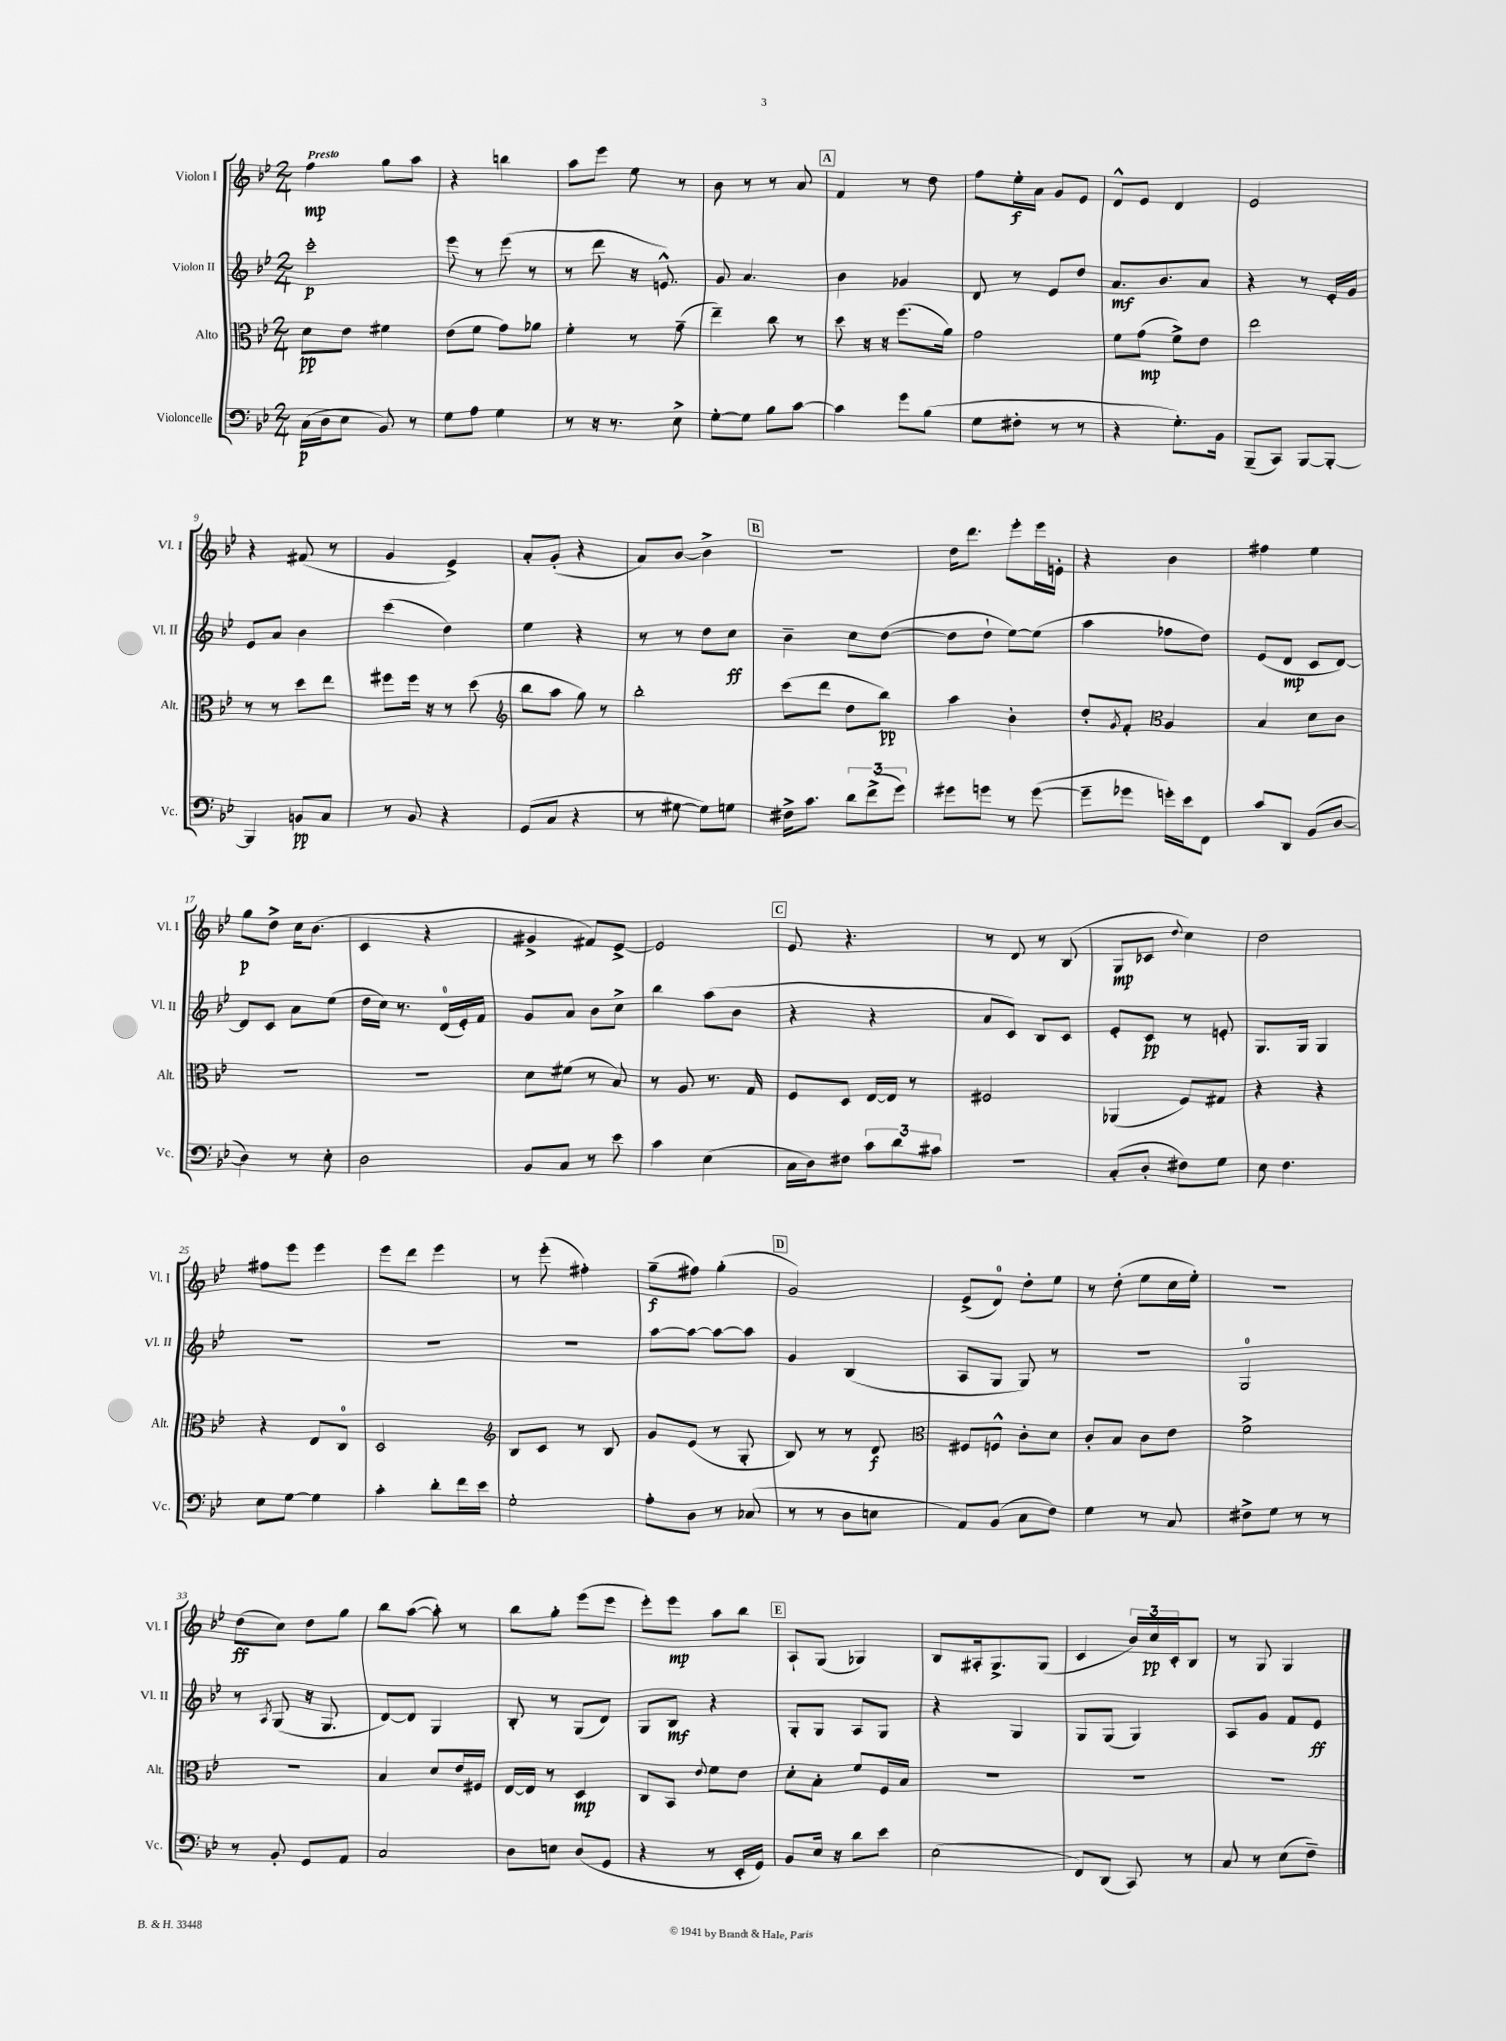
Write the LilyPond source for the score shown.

<<
\new StaffGroup <<
\new Staff = "s0" \with { instrumentName = "Violon I" shortInstrumentName = "Vl. I" } {
    \clef treble \key bes \major \numericTimeSignature \time 2/4 \tempo "Presto"
    f''4\mp g''8 a''8 |
    r4 b''4 |
    a''8 ees'''8 ees''8 r8 |
    bes'8 r8 r8 a'8 |
    \mark \markup { \box "A" } f'4 r8 d''8 |
    f''8 ees''16-.\f a'16 g'8 ees'8 |
    d'8-^ ees'8 d'4 |
    ees'2 |
    r4 fis'8( r8 |
    g'4 ees'4->) |
    a'8-. g'8-.( r4 |
    a'8) bes'8~ bes'4-> |
    \mark \markup { \box "B" } r2 |
    d''16 d'''8. ees'''8-. ees'''16 e'16-. |
    r4 bes'4 |
    fis''4 ees''4 |
    g''8\p d''8-> c''16 bes'8.( |
    c'4 r4 |
    gis'4-> fis'8) ees'8~-> |
    ees'2 |
    \mark \markup { \box "C" } ees'8 r4. |
    r8 d'8 r8 bes8( |
    g8\mp ces'8 \appoggiatura { d''8 } c''4) |
    d''2 |
    fis''8 ees'''8 ees'''4 |
    ees'''8 d'''8 ees'''4 |
    r8 ees'''8-.( fis''4-.) |
    g''8--\f( fis''8) g''4-.( |
    \mark \markup { \box "D" } g'2) |
    ees'8->( d'8-0) d''8-. ees''8 |
    r8 d''8-.( ees''8 c''16 ees''16-.) |
    R2 |
    d''8\ff( c''8) d''8 g''8 |
    bes''8 a''8~( a''8-.) r8 |
    bes''8 g''8-. ees'''8( ees'''8 |
    ees'''8-.) ees'''8\mp a''8 bes''8 |
    \mark \markup { \box "E" } a8-! g8( ges4) |
    bes8 ais16-. g8.-> g8( |
    c'4 \tuplet 3/2 { bes'16) c''16\pp c'16-. } bes8 |
    r8 g8 g4 \bar "|." |
}
\new Staff = "s1" \with { instrumentName = "Violon II" shortInstrumentName = "Vl. II" } {
    \clef treble \key bes \major \numericTimeSignature \time 2/4
    c'''2-.\p |
    ees'''8 r8 ees'''8( r8 |
    r8 d'''8 r16 e'8.-^) |
    g'8 a'4. |
    \mark \markup { \box "A" } bes'4 ges'4 |
    d'8 r8 ees'8 d''8 |
    a'8.\mf bes'8. a'8 |
    r4 r8 ees'16-. g'16 |
    ees'8 a'8 bes'4 |
    c'''4( d''4) |
    ees''4 r4 |
    r8 r8 d''8 c''8\ff |
    \mark \markup { \box "B" } bes'4-- c''8 d''8~( |
    d''8 d''8-! ees''8~) ees''8( |
    a''4 fes''8 d''8) |
    ees'8( d'8\mp c'8 d'8~) |
    d'8 c'8 a'8 ees''8( |
    d''16 c''16) r8. d'16-0( ees'16-.) f'16 |
    g'8 a'8 bes'8 c''8-> |
    bes''4 a''8( bes'8 |
    \mark \markup { \box "C" } r4 r4 |
    a'8 c'8) bes8 c'8 |
    ees'8-. c'8\pp r8 e'8-. |
    g8. g16 g4 |
    R2 |
    R2 |
    R2 |
    a''8~ a''8~ a''8~ a''8 |
    \mark \markup { \box "D" } g'4 bes4( |
    a8 g8 g8) r8 |
    R2 |
    g2-0 |
    r8 \acciaccatura { a8 } g8( r16 g8. |
    d'8~) d'8 g4 |
    bes8-. r8 g8( d'8) |
    g8 bes8\mf r4 |
    \mark \markup { \box "E" } g8-. g8 a8 g8 |
    r4 g4 |
    g8 g8( g4) |
    a8 g'8 f'8 ees'8\ff \bar "|." |
}
\new Staff = "s2" \with { instrumentName = "Alto" shortInstrumentName = "Alt." } {
    \clef alto \key bes \major \numericTimeSignature \time 2/4
    d'8\pp ees'8 fis'4 |
    ees'8( f'8 g'8) aes'8 |
    f'4-. r8 g'8--( |
    ees''4--) c''8 r8 |
    \mark \markup { \box "A" } d''8 r16 r16 f''8.( a'16) |
    g'2 |
    f'8 g'8\mp( f'8->) ees'8 |
    ees''2 |
    r8 r8 d''8 ees''8 |
    fis''8 fis''16 r16 r8 d''8( |
    \clef treble bes''8 a''8 g''8) r8 |
    bes''2-. |
    \mark \markup { \box "B" } c'''8( d'''8 d''8 bes''8\pp) |
    a''4 bes'4-. |
    d''8-. \acciaccatura { g'8 } f'8-. \clef alto a4 |
    bes4 d'8 c'8 |
    R2 |
    r2 |
    d'8 fis'8( r8 bes8) |
    r8 a8 r8. g16 |
    \mark \markup { \box "C" } f8 d8 ees16~ ees16 r8 |
    fis2 |
    aes,4( f8) gis8 |
    r4 r4 |
    r4 ees8 c8-0 |
    d2 |
    \clef treble bes8 c'8 r8 bes8 |
    g'8 ees'8( r8 g8-. |
    \mark \markup { \box "D" } bes8) r8 r8 d'8\f |
    \clef alto fis8 f8-^ c'8-. d'8 |
    c'8-. bes8 c'8 ees'8 |
    f'2-> |
    r2 |
    bes4 d'8 ees'16 fis16 |
    ees16~ ees16 r8 d4\mp |
    c8 bes,8 \appoggiatura { ees'8 } f'8 ees'8 |
    \mark \markup { \box "E" } d'8-. bes8-. f'8 f16 bes16 |
    R2 |
    R2 |
    R2 \bar "|." |
}
\new Staff = "s3" \with { instrumentName = "Violoncelle" shortInstrumentName = "Vc." } {
    \clef bass \key bes \major \numericTimeSignature \time 2/4
    c16\p( d16 ees8 bes,8) r8 |
    g8 a8 g4 |
    r8 r16 r8. ees8-> |
    g8~-. g8 bes8 c'8~ |
    \mark \markup { \box "A" } c'4 g'8 bes8( |
    g8 fis8-. r8 r8 |
    r4 g8.-.) bes,16 |
    bes,,8--( c,8) bes,,8~ bes,,8~-. |
    bes,,4 b,8\pp c8 |
    r8 bes,8 r4 |
    g,8( c8 r4 |
    r8 gis8~ gis8) g8 |
    \mark \markup { \box "B" } fis16-> c'8. \tuplet 3/2 { d'8 f'8->( g'8) } |
    gis'8 g'8 r8 g'8~( |
    g'8-- ges'8 g'16-.) ees'16 f,8 |
    c'8 d,8 bes,8( d8~ |
    d4) r8 ees8-. |
    d2 |
    bes,8 c8 r8 ees'8 |
    c'4 ees4( |
    \mark \markup { \box "C" } c16 d16) fis8 \tuplet 3/2 { c'8 d'8 cis'8 } |
    R2 |
    c8-.( d8-. fis8) g8 |
    ees8 f4. |
    ees8 g8~ g4 |
    c'4-. d'8-. f'16 ees'16 |
    g2-. |
    a8-. d8 r8 ces8( |
    \mark \markup { \box "D" } r8 r8 d8 e8 |
    a,8) bes,8( c8 f8) |
    g4 r8 c8 |
    fis8-> g8 r8 r8 |
    r8 bes,8-. g,8 a,8 |
    c2 |
    d8 e8 d8( g,8 |
    r4 r8 ees,16-. g,16) |
    \mark \markup { \box "E" } bes,8 ees16 r16 d'8 ees'8 |
    ees2( |
    f,8) d,8( c,8) r8 |
    c8 r8 ees8( f8--) \bar "|." |
}
>>
>>
